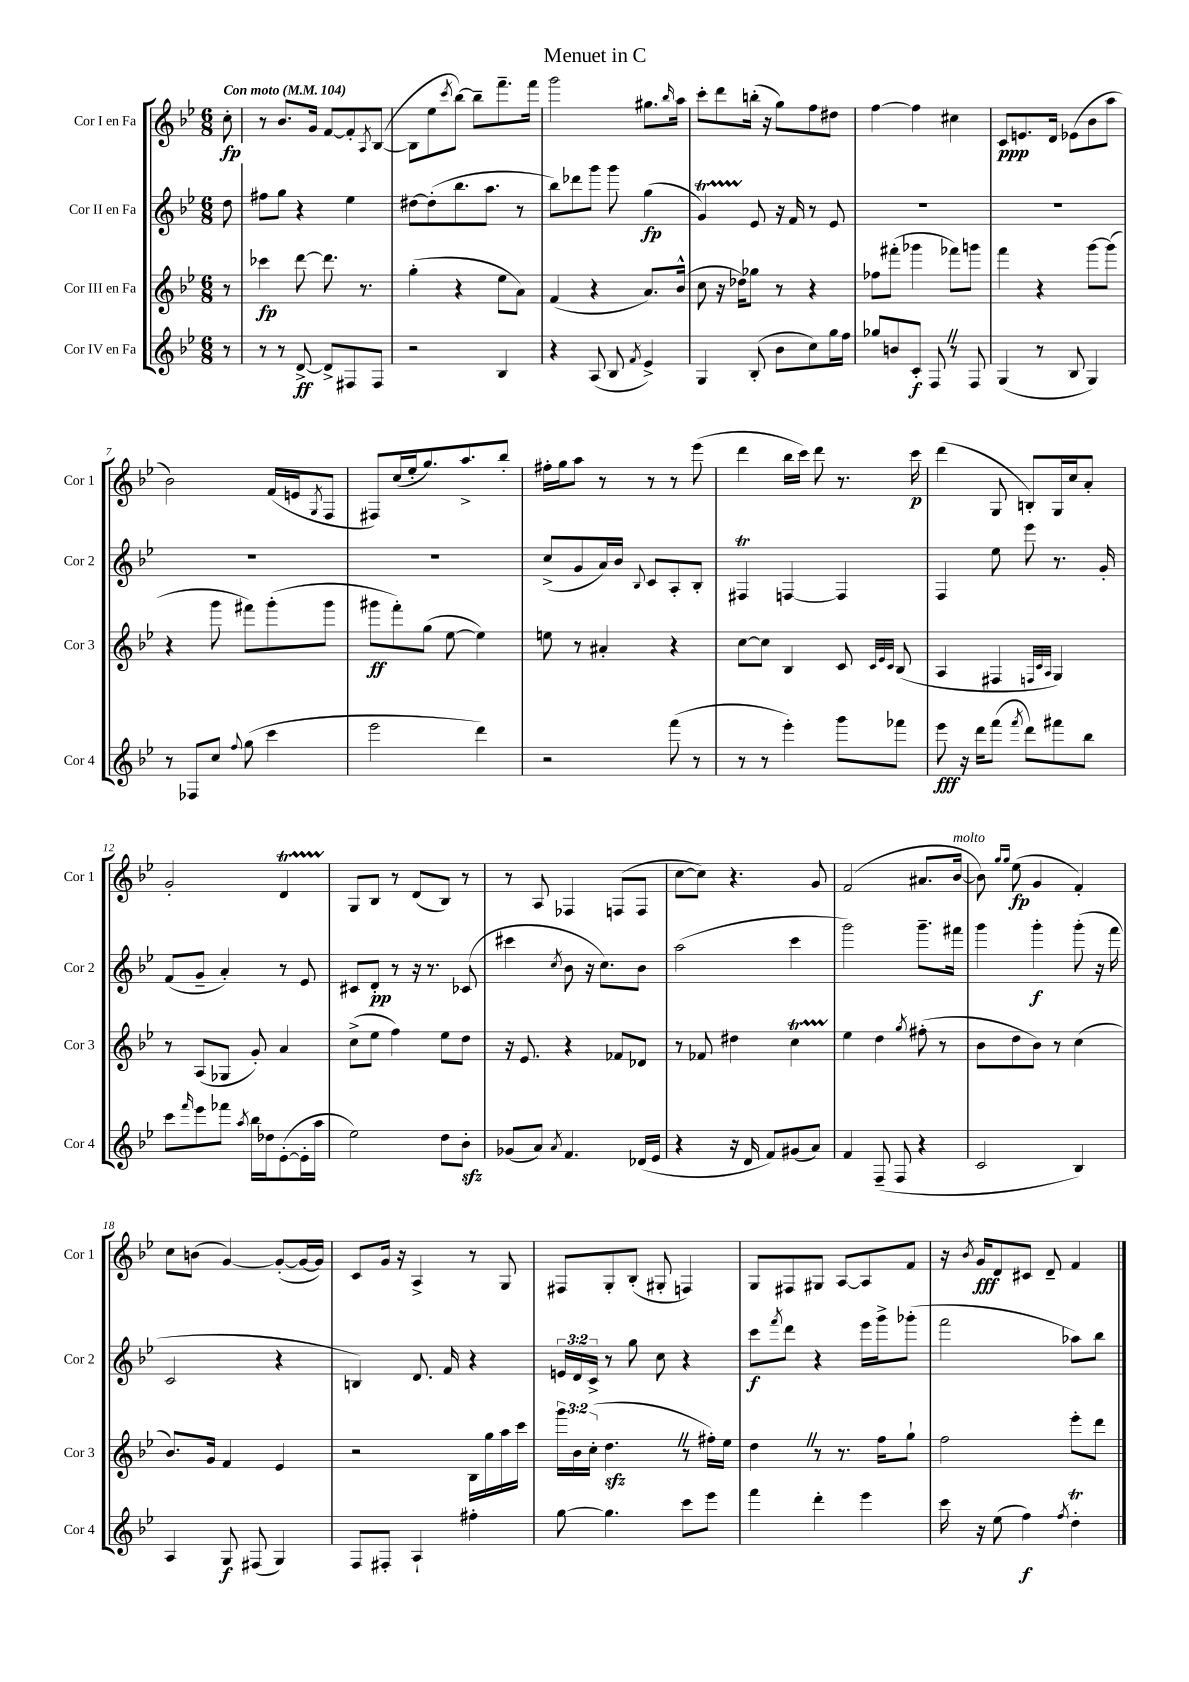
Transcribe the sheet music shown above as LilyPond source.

\header { title = "Menuet in C" }
<<
\new StaffGroup <<
\new Staff = "s0" \with { instrumentName = "Cor I en Fa" shortInstrumentName = "Cor 1" } {
    \clef treble \key bes \major \numericTimeSignature \time 6/8 \partial 8 \tempo "Con moto" 4 = 104
    c''8-.\fp |
    r8 bes'8. g'16 f'8~ f'8-. \acciaccatura { a8 } bes8~( |
    bes8 ees''8 \acciaccatura { c'''8 } bes''8~) bes''8-- f'''8.-- f'''16 |
    g'''2 gis''8. \grace { bes''16 } a''16 |
    c'''8-. d'''8 b''16-.( r16 g''8) f''8 dis''8 |
    f''4~ f''4 cis''4 |
    c'8\ppp e'8. d'16 ees'8( bes'8 a''8 |
    bes'2) f'16( e'16 \acciaccatura { g8 } f8 |
    fis8) c''16( ees''16-. g''8.) a''8.-> bes''8-. |
    fis''16-. g''16 a''8 r8 r8 r8 ees'''8( |
    d'''4 bes''16 c'''16) d'''8 r8. c'''16\p |
    d'''4( g8 b8-.) g16 c''16 a'8-. |
    g'2-. d'4\startTrillSpan |
    g8\stopTrillSpan bes8 r8 d'8( bes8) r8 |
    r8 a8 fes4 f8( f8 |
    c''8~ c''8) r4. g'8 |
    f'2( ais'8. bes'16~^\markup { \italic "molto" } |
    bes'8) \grace { g''16 g''16 } ees''8\fp( g'4 f'4-.) |
    c''8 b'8( g'4~) g'8~-.( g'16~ g'16) |
    c'8 g'16 r16 a4-> r8 g8 |
    fis8 g8-. bes8-.( gis8-. f4) |
    g8 fis8 gis8 a8~ a8 f'8 |
    r16 \acciaccatura { bes'8 } g'16\fff d'8 cis'8 d'8-- f'4 \bar "|." |
}
\new Staff = "s1" \with { instrumentName = "Cor II en Fa" shortInstrumentName = "Cor 2" } {
    \clef treble \key bes \major \numericTimeSignature \time 6/8 \override Staff.TupletNumber.text = #tuplet-number::calc-fraction-text \partial 8
    d''8 |
    fis''8 g''8 r4 ees''4 |
    dis''8~ dis''8-.( bes''8. a''8. r8 |
    bes''8) des'''8 g'''8 g'''8 g''4\fp( |
    g'4\startTrillSpan) ees'8\stopTrillSpan r16 f'16 r8 ees'8 |
    R2. |
    R2. |
    R2. |
    R2. |
    c''8->( g'8 a'16) bes'16 \appoggiatura { bes8 } c'8 a8-. bes8-. |
    fis4\trill f4~ f4 |
    f4 ees''8 ees'''8 r8. g'16-. |
    f'8( g'8-- a'4-.) r8 ees'8 |
    cis'8 d'8-.\pp r8 r16 r8. ces'8( |
    cis'''4 \acciaccatura { c''8 } bes'8 r16 c''8.) bes'8 |
    a''2( c'''4 |
    g'''2) g'''8.-- fis'''16 |
    g'''4 g'''4-.\f g'''8-.( r16 f'''16 |
    c'2 r4 |
    b4) d'8. f'16 r4 |
    \tuplet 3/2 { e'16 d'16 c'16-> } r8 g''8 c''8 r4 |
    c'''8\f \acciaccatura { f'''8 } d'''8 r4 ees'''16 g'''16-> ges'''8-.( |
    f'''2 aes''8) bes''8 \bar "|." |
}
\new Staff = "s2" \with { instrumentName = "Cor III en Fa" shortInstrumentName = "Cor 3" } {
    \clef treble \key bes \major \numericTimeSignature \time 6/8 \override Staff.TupletNumber.text = #tuplet-number::calc-fraction-text \partial 8
    r8 |
    ces'''4\fp d'''8~ d'''8. r8. |
    g''4-.( r4 ees''8 a'8) |
    f'4( r4 a'8.) bes'16-^( |
    c''8 r16 des''16) ges''8 r8 r4 |
    fes''8 fis'''8-.( ges'''4 fes'''8) g'''8 |
    f'''4 r4 g'''8~ g'''8( |
    r4 g'''8 fis'''8) g'''8-.( g'''8 |
    gis'''8\ff f'''8-.) g''8( ees''8~ ees''4) |
    e''8 r8 ais'4-. r4 |
    c''8~ c''8 bes4 c'8 \grace { c'32 ees'32 c'32 } bes8( |
    a4 fis4 \grace { f32 c'32 a32 } g4) |
    r8 a8( ges8 g'8-.) a'4 |
    c''8->( ees''8 f''4) ees''8 d''8 |
    r16 ees'8. r4 fes'8 des'8 |
    r8 fes'8 dis''4 c''4\startTrillSpan |
    ees''4\stopTrillSpan d''4 \acciaccatura { g''8 } fis''8-.( r8 |
    bes'8 d''8 bes'8) r8 c''4( |
    bes'8.) g'16 f'4 ees'4 |
    r2 bes16 g''16 a''16 c'''16 |
    \tuplet 3/2 { g'''16 bes'16 c''16-.( } d''4.\sfz \once \override BreathingSign.text = \markup { \musicglyph "scripts.caesura.straight" } \breathe r8 fis''16-.) ees''16 |
    d''4 \once \override BreathingSign.text = \markup { \musicglyph "scripts.caesura.straight" } \breathe r8 r8. f''16 g''8-! |
    f''2 ees'''8-. d'''8 \bar "|." |
}
\new Staff = "s3" \with { instrumentName = "Cor IV en Fa" shortInstrumentName = "Cor 4" } {
    \clef treble \key bes \major \numericTimeSignature \time 6/8 \partial 8
    r8 |
    r8 r8 d'8~->\ff d'8-> fis8 fis8 |
    r2 bes4 |
    r4 a8( bes8 \acciaccatura { f'8 } ees'4->) |
    g4 bes8-.( bes'8 c''8) g''16 f''16 |
    ges''8 b'8 c'8-.\f f8 \once \override BreathingSign.text = \markup { \musicglyph "scripts.caesura.straight" } \breathe r8 f8 |
    g4( r8 bes8 g4) |
    r8 fes8 c''8 \appoggiatura { f''8 } g''8( c'''4 |
    ees'''2 d'''4) |
    r2 f'''8( r8 |
    r8 r8 ees'''4-.) g'''8 fes'''8 |
    ees'''8\fff r16 d'''16 f'''8( \acciaccatura { f'''8 } d'''8) fis'''8 bes''8 |
    c'''8 \grace { f'''16 } ees'''8 fes'''8 \acciaccatura { a''8 } bes''16 des''16 ees'8~-.( ees'16-. a''16 |
    ees''2) d''8 bes'8-.\sfz |
    ges'8( a'8) \acciaccatura { a'8 } f'4. des'16( ees'16 |
    r4 r16 d'16 f'8) gis'8( a'8) |
    f'4 f8--( f8 r4 |
    c'2 bes4) |
    a4 g8\f fis8( g4) |
    f8 fis8-. a4-! fis''4-. |
    g''8~ g''4. c'''8 ees'''8 |
    f'''4 d'''4-. ees'''4 |
    c'''16 r16 ees''8( f''4\f) \acciaccatura { f''8 } d''4-.\trill \bar "|." |
}
>>
>>
